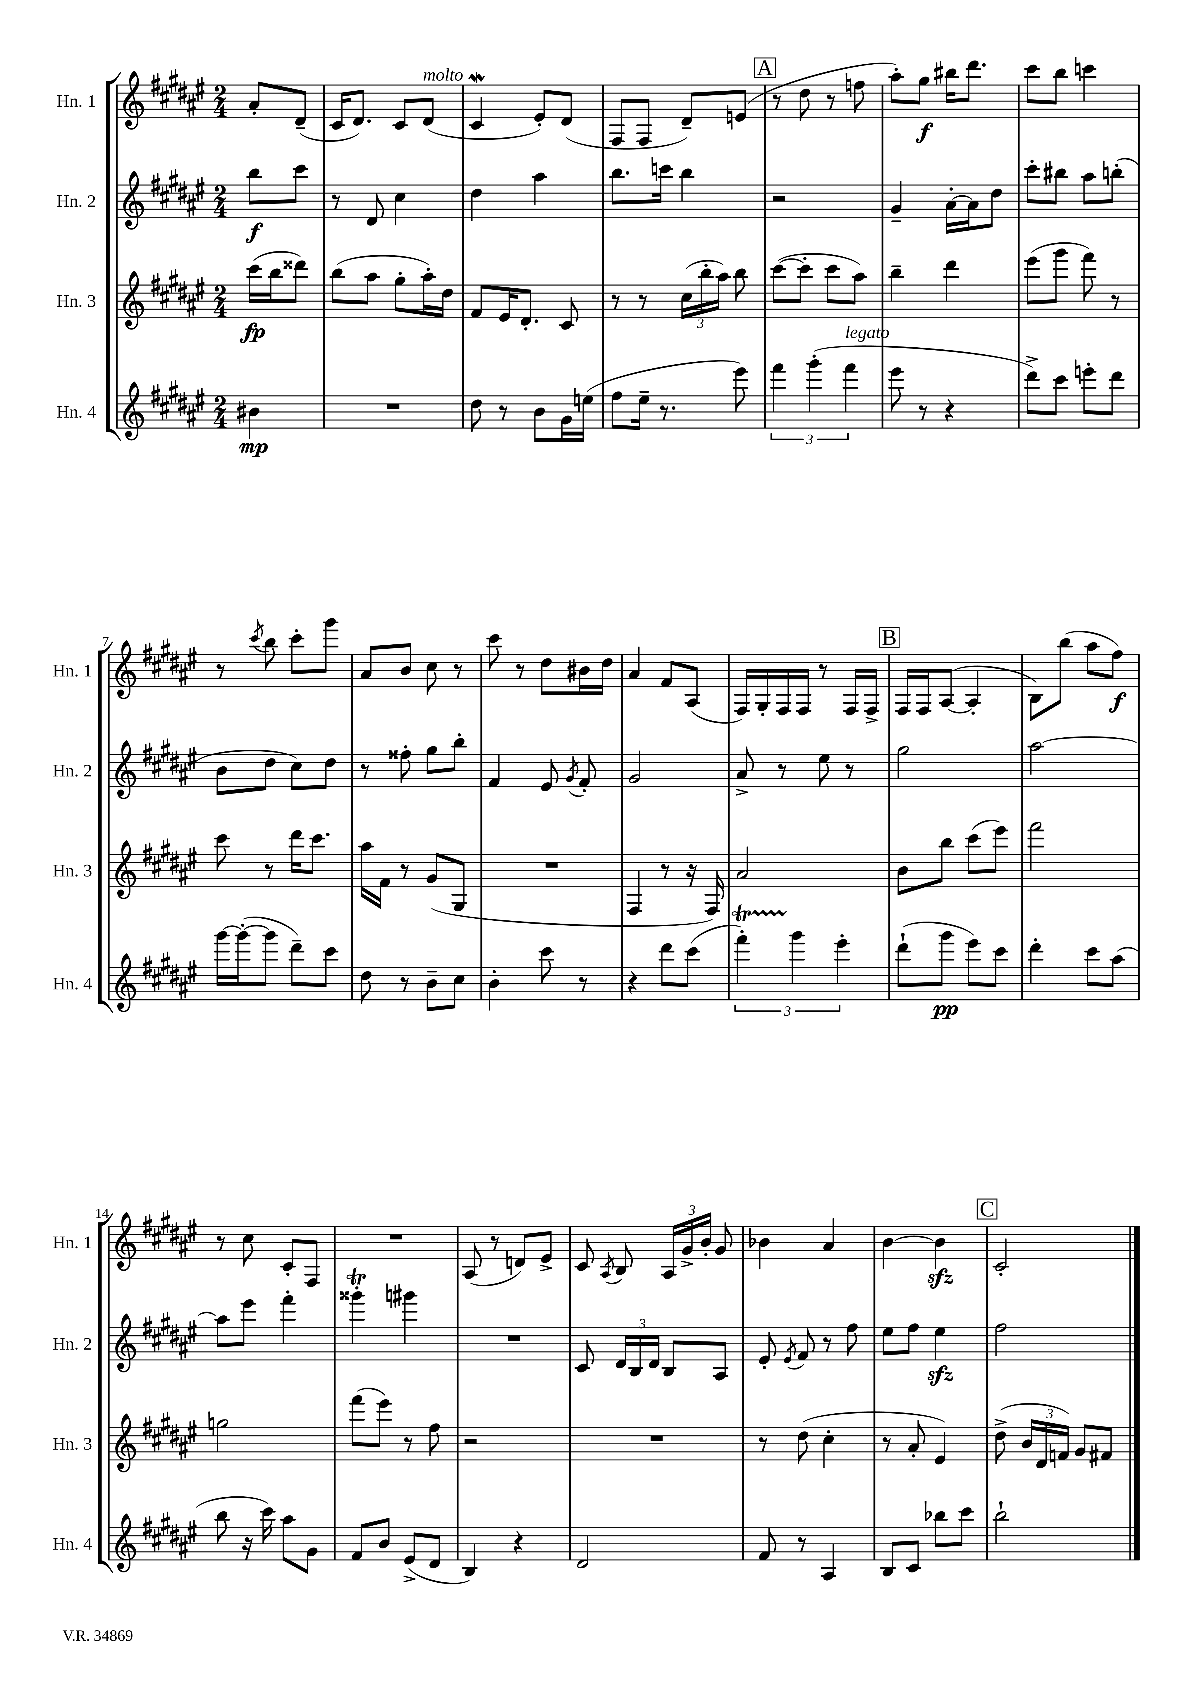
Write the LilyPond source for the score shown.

<<
\new StaffGroup <<
\new Staff = "s0" \with { instrumentName = "Hn. 1" shortInstrumentName = "Hn. 1" } {
    \clef treble \key fis \major \numericTimeSignature \time 2/4 \partial 4
    \autoBeamOff ais'8[-. dis'8]--( |
    cis'16[ dis'8.]) cis'8[ dis'8]^\markup { \italic "molto" }( |
    cis'4\mordent eis'8[-.) dis'8]( |
    fis8[ fis8] dis'8[--) e'8]( |
    \mark \markup { \box "A" } r8 dis''8 r8 f''8 |
    ais''8[-.) gis''8]\f bis''16[ dis'''8.] |
    cis'''8[ b''8] c'''4 |
    r8 \acciaccatura { cis'''8 } b''8 cis'''8[-. gis'''8] |
    ais'8[ b'8] cis''8 r8 |
    cis'''8 r8 dis''8[ bis'16 dis''16] |
    ais'4 fis'8[ ais8]( |
    fis16[) gis16-. fis16 fis16] r8 fis16[ fis16]-> |
    \mark \markup { \box "B" } fis16[ fis16 ais8]~( ais4-. |
    b8[) b''8]( ais''8[ fis''8]\f) |
    r8 cis''8 cis'8[-. fis8] |
    R2 |
    ais8( r8 d'8[) eis'8]-> |
    cis'8 \acciaccatura { ais8 } b8 \tuplet 3/2 { ais16[ gis'16-> b'16]-. } gis'8 |
    bes'4 ais'4 |
    b'4~ b'4\sfz |
    \mark \markup { \box "C" } cis'2-. \bar "|." |
}
\new Staff = "s1" \with { instrumentName = "Hn. 2" shortInstrumentName = "Hn. 2" } {
    \clef treble \key fis \major \numericTimeSignature \time 2/4 \partial 4
    \autoBeamOff b''8[\f cis'''8] |
    r8 dis'8 cis''4 |
    dis''4 ais''4 |
    b''8.[ c'''16] b''4 |
    \mark \markup { \box "A" } r2 |
    gis'4-- ais'16[~-. ais'16 dis''8] |
    cis'''8[-. bis''8] ais''8[ b''8]-.( |
    b'8[ dis''8] cis''8[) dis''8] |
    r8 fisis''8-. gis''8[ b''8]-. |
    fis'4 eis'8 \acciaccatura { gis'8 } fis'8-. |
    gis'2 |
    ais'8-> r8 eis''8 r8 |
    \mark \markup { \box "B" } gis''2 |
    ais''2~ |
    ais''8[ eis'''8] fis'''4-. |
    gisis'''4-.\trill gis'''4 |
    R2 |
    cis'8 \tuplet 3/2 { dis'16[ b16 dis'16] } b8[ ais8] |
    eis'8-. \acciaccatura { eis'8 } fis'8 r8 fis''8 |
    eis''8[ fis''8] eis''4\sfz |
    \mark \markup { \box "C" } fis''2 \bar "|." |
}
\new Staff = "s2" \with { instrumentName = "Hn. 3" shortInstrumentName = "Hn. 3" } {
    \clef treble \key fis \major \numericTimeSignature \time 2/4 \partial 4
    \autoBeamOff cis'''16[\fp( b''16 disis'''8]) |
    b''8[( ais''8] gis''8[-. ais''16-.) dis''16] |
    fis'8[ eis'16 dis'8.]-. cis'8 |
    r8 r8 \tuplet 3/2 { cis''16[( b''16-. ais''16]) } b''8 |
    \mark \markup { \box "A" } cis'''8[~( cis'''8]-. cis'''8[ ais''8]) |
    b''4-- dis'''4 |
    eis'''8[( gis'''8] fis'''8) r8 |
    cis'''8 r8 dis'''16[ cis'''8.] |
    ais''16[ fis'16] r8 gis'8[( gis8] |
    R2 |
    fis4 r8 r16 fis16) |
    ais'2 |
    \mark \markup { \box "B" } b'8[ b''8] cis'''8[( eis'''8]) |
    fis'''2 |
    g''2 |
    fis'''8[( eis'''8]) r8 fis''8 |
    r2 |
    R2 |
    r8 dis''8( cis''4-. |
    r8 ais'8-. eis'4) |
    \mark \markup { \box "C" } dis''8->( \tuplet 3/2 { b'16[ dis'16 f'16]) } gis'8[ fis'8] \bar "|." |
}
\new Staff = "s3" \with { instrumentName = "Hn. 4" shortInstrumentName = "Hn. 4" } {
    \clef treble \key fis \major \numericTimeSignature \time 2/4 \partial 4
    \autoBeamOff bis'4\mp |
    R2 |
    dis''8 r8 b'8[ gis'16 e''16]( |
    fis''8[ eis''16]-- r8. eis'''8) |
    \mark \markup { \box "A" } \tuplet 3/2 { fis'''4 gis'''4-.( fis'''4^\markup { \italic "legato" } } |
    eis'''8 r8 r4 |
    dis'''8[->) cis'''8] e'''8[-. dis'''8] |
    gis'''16[~ gis'''16~-.( gis'''8] dis'''8[--) cis'''8] |
    dis''8 r8 b'8[-- cis''8] |
    b'4-. cis'''8 r8 |
    r4 dis'''8[ cis'''8]( |
    \tuplet 3/2 { fis'''4-.\startTrillSpan) gis'''4\stopTrillSpan eis'''4-. } |
    \mark \markup { \box "B" } dis'''8[-!( gis'''8]\pp eis'''8[) cis'''8] |
    dis'''4-. cis'''8[ ais''8]( |
    b''8 r16 cis'''16) ais''8[ gis'8] |
    fis'8[ b'8] eis'8[->( dis'8] |
    b4) r4 |
    dis'2 |
    fis'8 r8 ais4 |
    b8[ cis'8] bes''8[ cis'''8] |
    \mark \markup { \box "C" } b''2-! \bar "|." |
}
>>
>>
